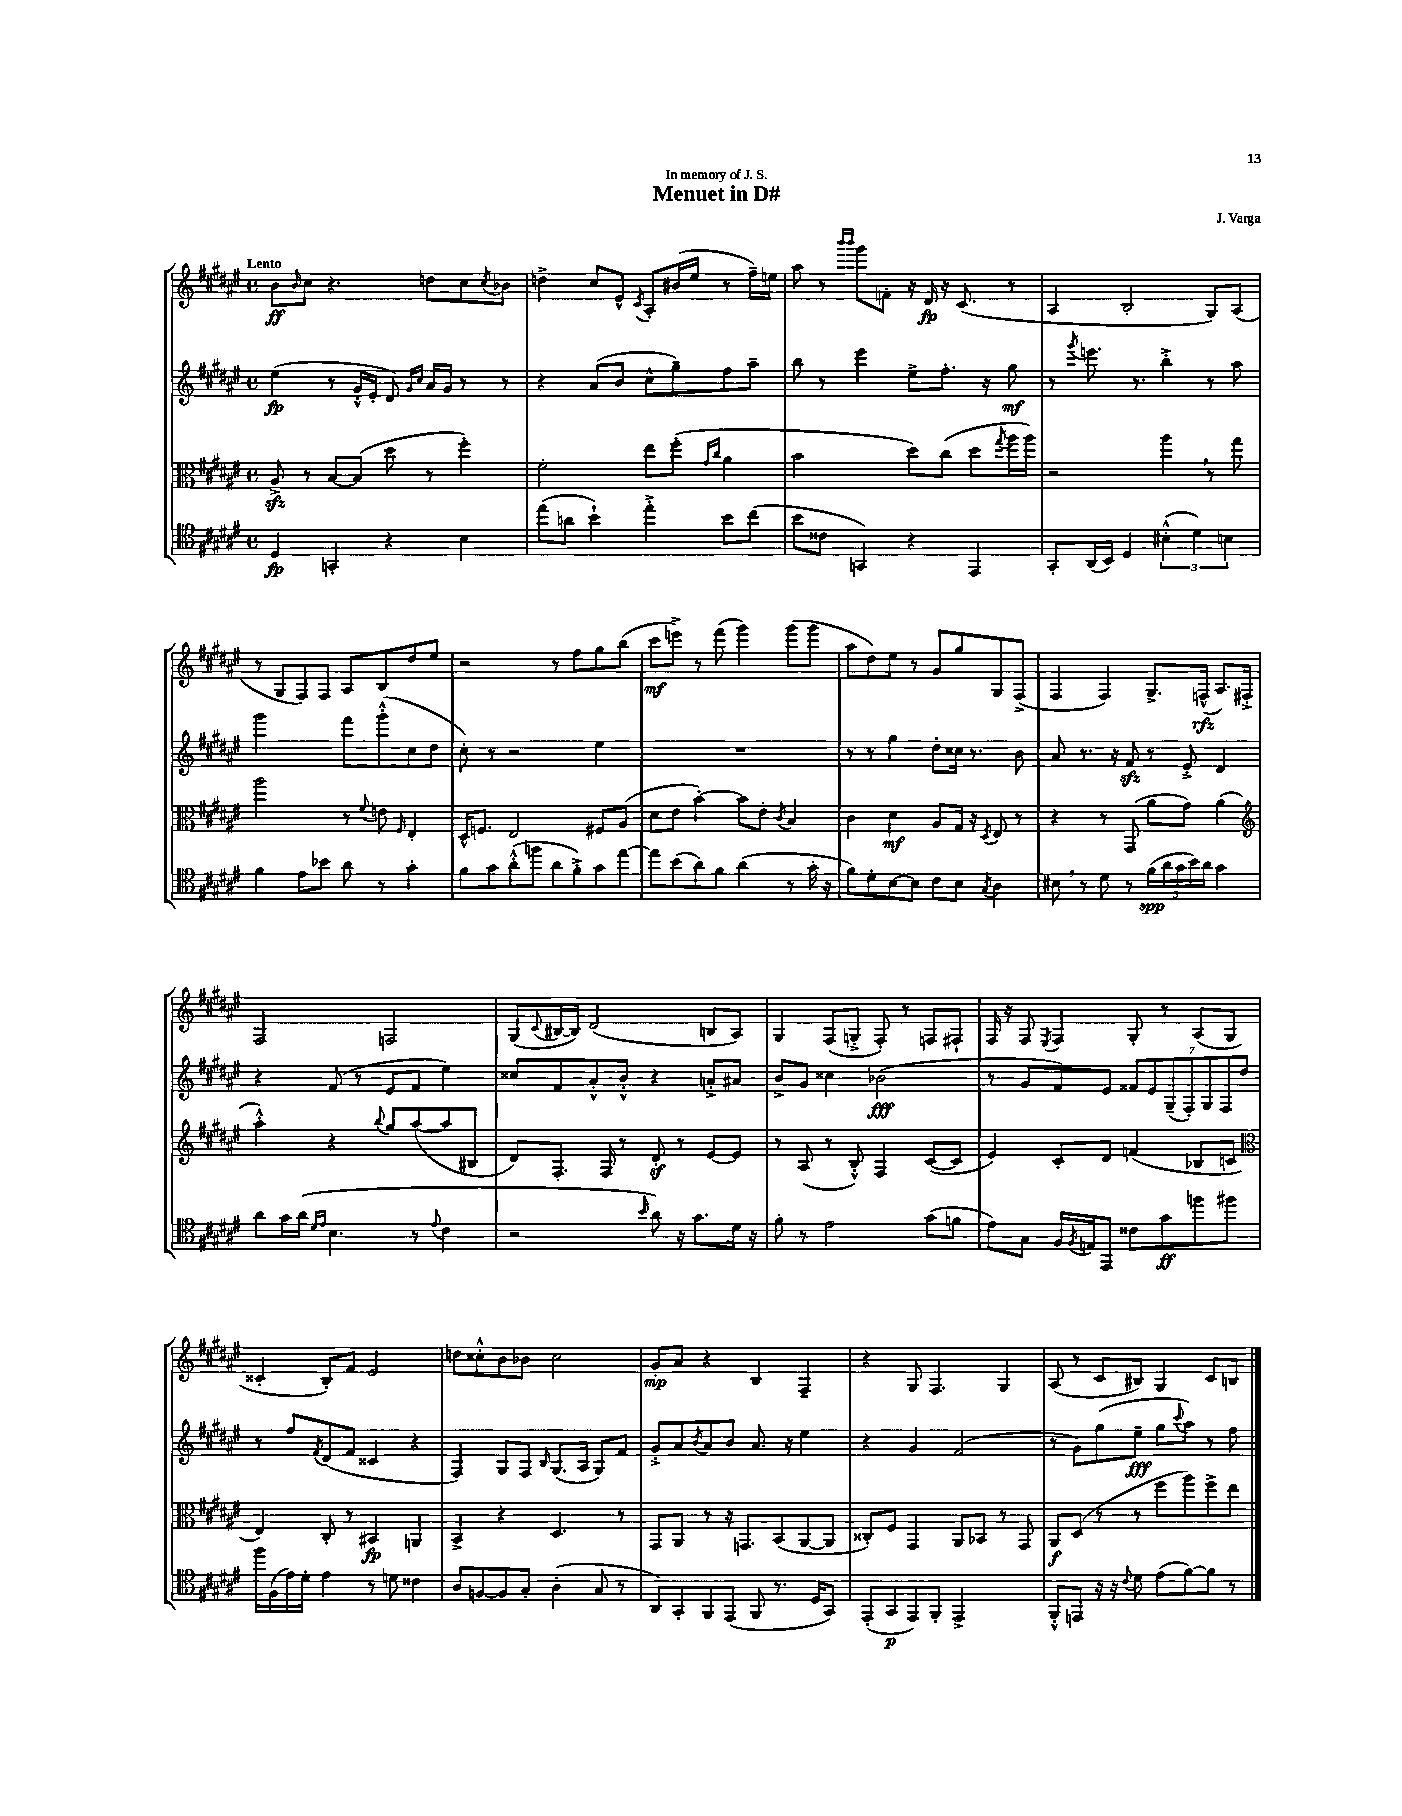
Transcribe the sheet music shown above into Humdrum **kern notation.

**kern	**kern	**kern	**kern
*staff4	*staff3	*staff2	*staff1
*clefC4	*clefC3	*clefG2	*clefG2
*k[f#c#g#d#a#e#]	*k[f#c#g#d#a#e#]	*k[f#c#g#d#a#e#]	*k[f#c#g#d#a#e#]
*M4/4	*M4/4	*M4/4	*M4/4
*met(c)	*met(c)	*met(c)	*met(c)
4D#	8A#^	(4ee#	8b
.	.	.	16qqb
.	8r	.	8cc#
4GG'	[8B	8r	4.r
.	(8B]	16g#'^^	.
.	.	16e#'	.
4r	8dd#	8d#)	.
.	.	16qqg#	.
.	.	16qqcc#	.
.	8r	16a#	8dd
.	.	16g#	.
4B	4ff#')	8r	8cc#
.	.	.	8qcc#
.	.	8r	8b-
=	=	=	=
(8ee#	2f#'	4r	4dd^
8a	.	.	.
4b`)	.	(8a#	8cc#
.	.	8b	8e#^^
.	.	.	8qc#
4ee#'^	8ee#	8cc#^^	8A#'
.	(8ff#'	8gg#~)	(16b#
.	.	.	16ee#
.	16qqg#	.	.
.	16qqcc#	.	.
8b	4a#	8ff#	8r
(8cc#	.	8aa#~	16ff#~)
.	.	.	16ee
=	=	=	=
8b	2b	8bb	8aa#
8c##	.	8r	8r
.	.	.	16qqbbb
.	.	.	16qqbbb
4GG)	.	4eee#	8ggg#
.	.	.	8f'
4r	8dd#)	8ee#^	16r
.	.	.	16d#
.	(8cc#	8.ff#'	16r
.	.	.	(8.c#
4EE#	8dd#	.	.
.	.	16r	.
.	8qgg#	.	.
.	16aa#	8gg#	8r
.	16aa#)	.	.
=	=	=	=
8GG#'	2r	8r	4A#
.	.	8qggg#	.
(16AA#	.	8.eee	.
16BB)	.	.	.
4D#	.	.	2B'
.	.	8.r	.
(6B#'^^	4aa#	4bb'^	.
6d#)	.	.	.
.	8r	8r	8G#)
6B	.	.	.
.	8gg#	8aa#	(8A#
=	=	=	=
4f#	2aa#	2ggg#	8r
.	.	.	8G#
8e#	.	.	8F#)
8b-	.	.	8F#
8a#	8r	8fff#	8A#
.	8qqf#	.	.
8r	8e	(8ggg#'^^	8B
.	16qqF#	.	.
4g#'	4E#'	8cc#	8dd#
.	.	8dd#	8ee#
=	=	=	=
8f#	16D#^^	8cc#')	2r
.	8.F	.	.
8g#	.	8r	.
(8a#'^^	2E#	2r	.
8ff	.	.	.
8a#	.	.	8r
8f#'^)	.	.	8ff#
8g#	8F#	4ee#	8gg#
[8ee#	(8A#	.	(8bb
=	=	=	=
8ee#]	8d#	1r	8ccc#
(8b	8e#	.	8eee^)
8a#)	[4b')	.	8r
8f#	.	.	(8fff#
(4a#	8b]	.	4ggg#)
.	8e#'	.	.
.	8qc#	.	.
8r	4B	.	(8ggg#
16g#'	.	.	8ggg#
16r	.	.	.
=	=	=	=
8f#)	4c#	8r	8aa#
8d#'	.	8r	8dd#)
[8B	4d#	4gg#	8ee#
8B]	.	.	8r
8c#	8A#	8dd#'	8g#
8B	16G#	16cc##	8gg#
.	16r	8.r	.
8qG#	8qD#	.	.
4A#	8E#	.	8G#
.	8r	8b	(8F#^
=	=	=	=
8B#	4r	8a#	4F#
8r	.	8.r	.
8d#	8r	.	4F#)
.	.	16r	.
8r	(8GG#	8f#	.
(20f#	8a#	8r	8.G#^
20a#	.	.	.
20g#	.	.	.
.	8g#)	8e#'^	.
20b)	.	.	.
.	.	.	(16F^^
20a#	.	.	.
4g#	(4a#	4d#	8.A#)
.	.	.	16F#'^
=	=	=	=
*	*clefG2	*	*
8a#	4aa#'^^)	4r	2F#
16g#	.	.	.
(16a#	.	.	.
16qqd#	.	.	.
16qqe#	.	.	.
4.B	4r	(8f#	.
.	.	8r	.
.	8qqbb	.	.
.	8gg#	8e#	2F
8r	([8aa#	8f#	.
8qqe#	.	.	.
4c#	8aa#]	4ee#)	.
.	8B#	.	.
=	=	=	=
2r	8d#)	8cc##	(8G#
.	.	.	8qqc#
.	8.F#'	8f#	[16B#
.	.	.	16B#])
.	.	8a#'^^	(2d#
.	16F#	.	.
.	8r	8b'^^	.
16qqb	.	.	.
8a#)	8d#'	4r	.
16r	8r	.	.
8.g#	.	.	.
.	[8e#	8a'^	8B
16d#	8e#]	8a#	8A#)
16r	.	.	.
=	=	=	=
8f#'	8r	8b^	4G#
8r	(8A#	8g#	.
2e#	8r	4cc##	(8F#
.	8B'^^)	.	8G'^
.	4F#	(2b-	8F#')
.	.	.	8r
(8g#	([8c#	.	8F
8f	8c#]	.	8F#`
=	=	=	=
8e#)	4e#)	8r	16F#
.	.	.	16r
8G#	.	8g#	8F#
.	.	.	8qE#
16F#	8c#'	8f#)	4F#
8qF#	.	.	.
16E	.	.	.
8EE#	8d#	8e#	.
8c##	(4f	14f##	8G#'
.	.	14e#	.
8g#	.	.	8r
.	.	(14G#~	.
.	.	14F#')	.
8ff	8B-	.	(8A#
.	.	14G#	.
.	.	14F#	.
8ff#	8c	.	8G#
.	.	14dd#	.
=	=	=	=
*	*clefC3	*	*
16ff#	4E#)	8r	4c##'
(16F#	.	.	.
16e#)	.	8ff#	.
16d#'	.	.	.
.	.	8qf#	.
4e#	8C#'	(8d#	8B')
.	8r	8f#	8f#
8r	4BB#	4c##	2e#
8d	.	.	.
4c##	4AA	4r	.
=	=	=	=
8A#	4BB^	4F#)	8dd
[8F	.	.	8cc##'^^
8F]	4r	8G#	8b
8G#'	.	8F#	8b-
.	.	16qqB	.
(4A#'	4.D#	(8.G#	2cc##
.	.	16A#	.
8G#	.	8G#)	.
8r	8r	8f#	.
=	=	=	=
8AA#)	8GG#	8g#'^	8g#'
8GG#'	8AA#	8a#	8a#
.	.	8qb	.
8FF#	8r	8a#	4r
(8EE#	16r	8b	.
.	8.GG	.	.
8FF#	.	8.a#	4B
8.r	(8BB	.	.
.	.	16r	.
.	[8AA#	4ee#	4F#~
16D#	.	.	.
8GG#)	8AA#]	.	.
=	=	=	=
(8EE#'	8C##')	4r	4r
8GG#	8F#	.	.
8EE#)	4GG#	4g#	8G#
8FF#'	.	.	4.F#
2EE#^	8AA#	(2f#	.
.	8BB-	.	.
.	8r	.	4G#
.	8GG#	.	.
=	=	=	=
8FF#'^^	8AA#	8r	(8A#
8EE	(8D#	8g#)	8r
16r	8r	(8gg#	8c#
16r	.	.	.
8qqc#	.	.	.
8d#	8r	8ee#~	8B#)
(8e#	8ff#	8gg#	4G#
.	.	8qqccc#	.
[8f#)	8aa#)	8aa#)	.
8f#]	8ff#^	8r	8c#
8r	8ee#	8ff#	8B
==	==	==	==
*-	*-	*-	*-
